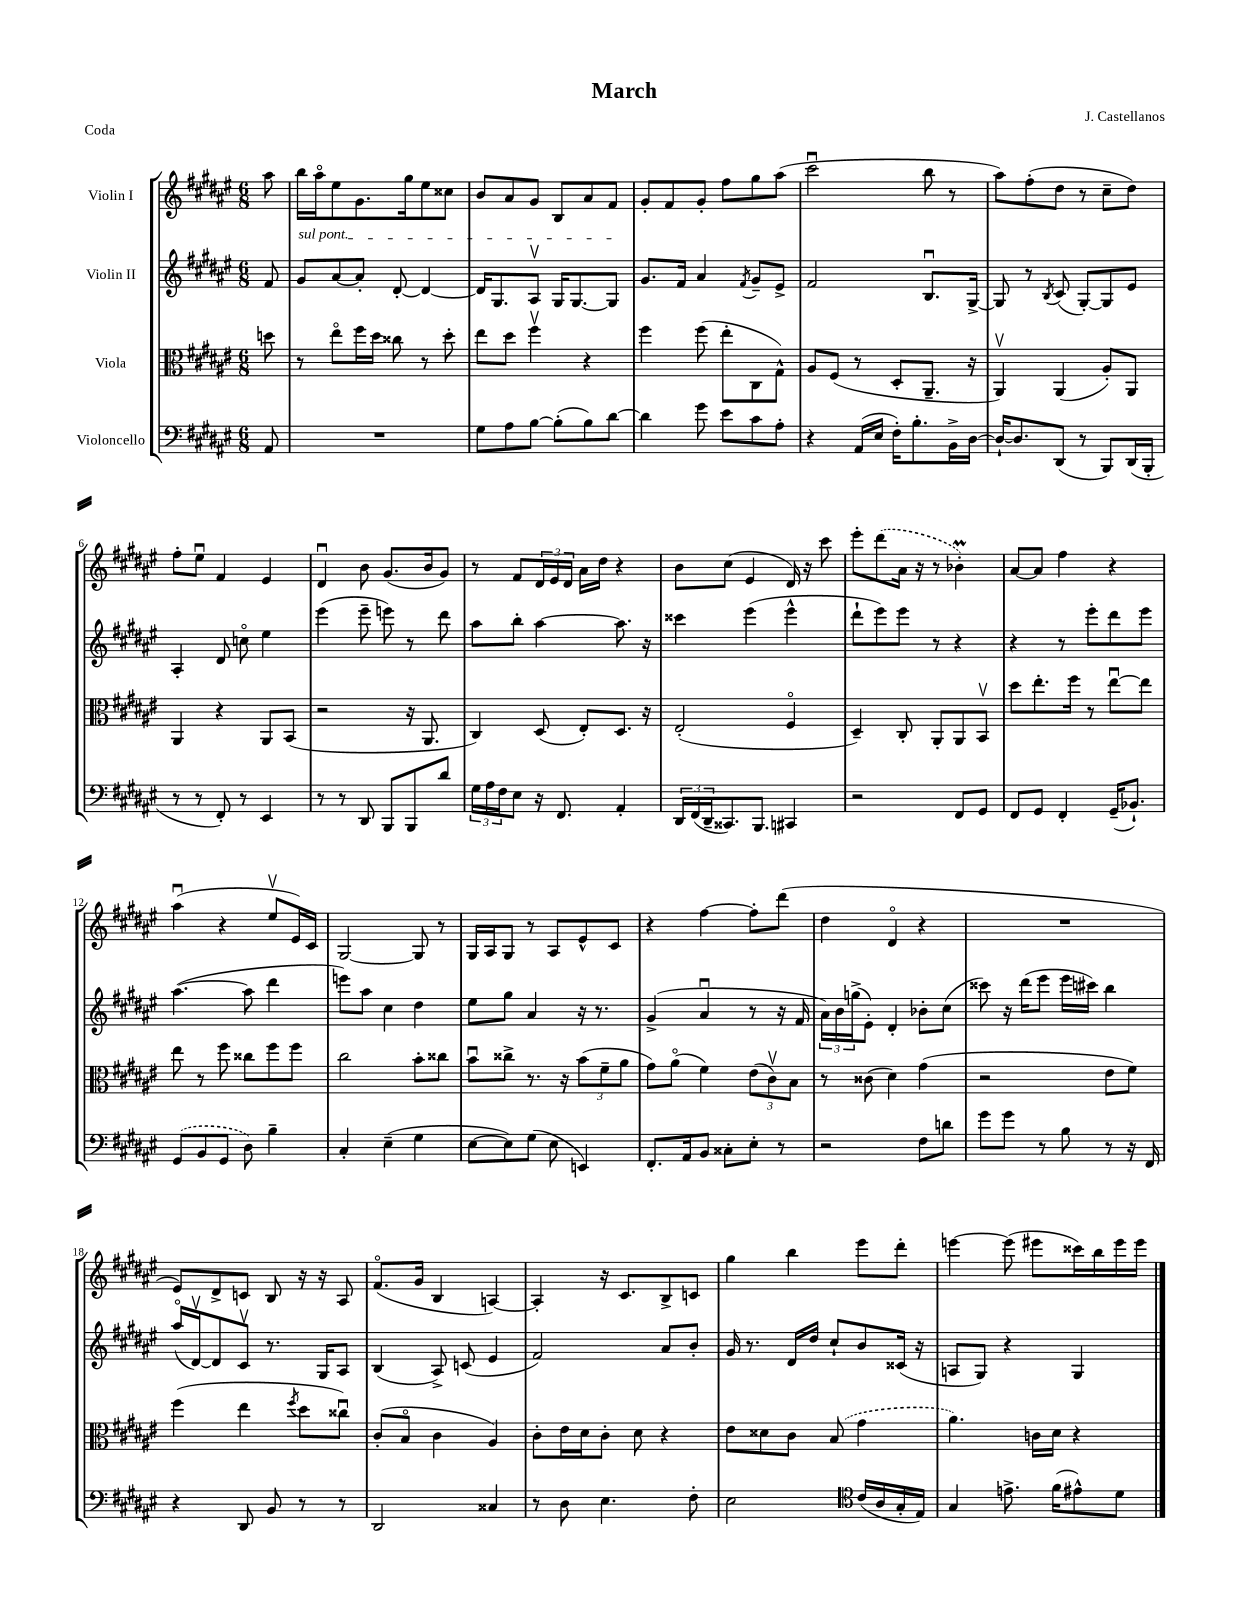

**kern	**kern	**kern	**kern
*part4	*part3	*part2	*part1
*staff4	*staff3	*staff2	*staff1
*I"Violoncello	*I"Viola	*I"Violin II	*I"Violin I
*clefF4	*clefC3	*clefG2	*clefG2
*k[f#c#g#d#a#e#]	*k[f#c#g#d#a#e#]	*k[f#c#g#d#a#e#]	*k[f#c#g#d#a#e#]
*M6/8	*M6/8	*M6/8	*M6/8
=	=	=	=
8AA#/	8ddn\	8f#/	8aa#\
=1	=1	=1	=1
!	!	!LO:TX:a:i:t=sul pont.	!
2.r	8r	8g#/L	16bb\LL
.	.	.	16aa#\J
.	8ee#\L	[8a#/	8ee#\
.	16ff#\L	8a#'/J]	8.g#\
.	16dd#\JJ	.	.
.	8cc##X\	[8d#'/	.
.	.	.	16gg#\k
.	8r	4d#/_	8ee#\
.	8dd#'\	.	8cc##X\J
=2	=2	=2	=2
8G#\L	8ee#\L	16d#/KL]	8b/L
.	.	8.G#/	.
8A#\	8dd#\J	.	8a#/
[8B\J	4ff#v\	8A#v/J	8g#/J
(8B'\L]	.	16G#/KL	8B/L
.	.	[8.G#/	.
8B\)	4r	.	8a#/
[8d#\J	.	8G#/J]	8f#/J
=3	=3	=3	=3
4d#\]	4ff#\	8.g#/L	8g#'/L
.	.	.	8f#/
.	.	16f#/Jk	.
8g#\	(8ff#\	4a#/	8g#'/J
8e#\L	8ee#'\L	.	8ff#\L
.	.	8qf#/	.
8c#\	8C#\	8g#~/L	8gg#\
8A#'\J	8G#^^\J)	8e#^/J	(8aa#\J
=4	=4	=4	=4
4r	8A#/L	2f#/	2ccc#u\
.	(8F#/J	.	.
(16AA#/LL	8r	.	.
16E#/JJ	.	.	.
16F#'\KL)	8D#'/L	.	.
8.B'\	.	.	.
.	8.AA#~/J	8.Bu/L	8bb\
16BB^\L	.	.	8r
[16D#\JJ	16r	[16G#^/Jk	.
=5	=5	=5	=5
16D#`/KL_	4AA#v/)	8G#/]	8aa#\L)
8.D#/]	.	.	.
.	.	8r	(8ff#'\
.	.	8qB/	.
(8DD#/J	(4AA#/	(8c#/	8dd#\J
8r	.	[8G#'/L)	8r
8BBB/L)	8A#'/L)	8G#/]	8cc#~\L
(16DD#/L	8AA#/J	8e#/J	8dd#\J)
16BBB'/JJ	.	.	.
!!LO:LB:g=z
=6	=6	=6	=6
8r	4AA#/	4A#'/	8ff#'\L
8r	.	.	8ee#u\J
8FF#'/)	4r	8d#/	4f#/
8r	.	8ccn\	.
4EE#/	8AA#/L	4ee#\	4e#/
.	(8BB/J	.	.
=7	=7	=7	=7
8r	2r	(4eee#\	4d#u/
8r	.	.	.
8DD#/	.	8eee#~\	8b\
8BBB/L	.	8eeen\)	(8.g#/L
8BBB/	16r	8r	.
.	8.AA#/	.	16b/k
8d#/J	.	8ddd#\	8g#/J)
=8	=8	=8	=8
24G#\LL	4C#/)	8aa#\L	8r
24A#\	.	.	.
24F#\J	.	.	.
8E#\J	.	8bb'\J	8f#/L
16r	(8D#/	[4aa#\	24d#/L
.	.	.	24e#/
8.FF#/	.	.	.
.	.	.	24d#/JJ
.	8E#'/L)	.	16a#\LL
.	.	.	16dd#\JJ
4AA#'/	8.D#/J	8.aa#\]	4r
.	16r	16r	.
=9	=9	=9	=9
24DD#/LL	(2E#'/	4ccc##X\	8b\L
(24FF#/	.	.	.
24DD#~/J	.	.	.
8.CC##X/)	.	.	(8cc#\J
.	.	(4eee#\	4e#/
8.BBB/J	.	.	.
4CC#X/	4F#/	4eee#^^\	16d#/)
.	.	.	16r
.	.	.	8ccc#\
=10	=10	=10	=10
2r	4D#~/)	8ddd#`\L	8eee#'\L
.	.	8eee#\)	(8ddd#\
.	8C#'/	8eee#\J	16a#\Jk
.	.	.	16r
.	8AA#'/L	8r	8r
8FF#/L	8AA#/	4r	4b-XM'\)
8GG#/J	8BBv/J	.	.
=11	=11	=11	=11
8FF#/L	8dd#\L	4r	[8a#/L
8GG#/J	8.ee#'\	.	8a#/J]
4FF#'/	.	8r	4ff#\
.	16ff#\Jk	.	.
.	8r	8eee#'\L	.
(16GG#~/KL	[8ee#u\L	8ddd#\	4r
8.BB-X`/J)	.	.	.
.	8ee#\J]	8eee#\J	.
!!LO:LB:g=z
=12	=12	=12	=12
(8GG#/L	8ee#\	([4.aa#\	(4aa#u\
8BB/	8r	.	.
8GG#/J	8ff#\	.	4r
8D#\)	8cc##X\L	8aa#\]	.
4B~\	8ff#\	4ddd#\	8ee#v/L
.	8ff#\J	.	16e#/L)
.	.	.	16c#/JJ
=13	=13	=13	=13
4C#'/	2cc#\	8eeen\L)	[2G#/
.	.	8aa#\J	.
(4E#~\	.	4cc#\	.
4G#\	8b'\L	4dd#\	8G#/]
.	8cc##X\J	.	8r
=14	=14	=14	=14
[8E#\L	8bu\L	8ee#\L	16G#/LL
.	.	.	16A#/J
8E#\])	8cc##X^\J	8gg#\J	8G#/J
(8G#\J	8.r	4a#/	8r
8E#\	.	.	8A#/L
.	16r	.	.
4EEn/)	(12b\L	16r	8e#^^/
.	.	8.r	.
.	12f#~\	.	.
.	.	.	8c#/J
.	12a#\J	.	.
=15	=15	=15	=15
8.FF#'/L	8g#\L)	(4g#^/	4r
.	(8a#\J	.	.
16AA#/k	.	.	.
8BB/J	4f#\)	4a#u/	[4ff#\
8C##X'\L	.	.	.
8E#'\J	(12e#\L	8r	8ff#'\L]
.	12c#v\)	.	.
8r	.	16r	(8ddd#\J
.	12B\J	.	.
.	.	16f#/	.
=16	=16	=16	=16
2r	8r	24a#\LL)	4dd#\
.	.	24b\	.
.	.	(24ggn^\J	.
.	(8c##X\	8e#'\J)	.
.	4d#\)	4d#'/	4d#/
8F#\L	(4g#\	8b-X'\L	4r
8dn\J	.	(8cc#\J	.
=17	=17	=17	=17
8g#\L	2r	8ccc##X\)	2.r
8g#\J	.	16r	.
.	.	(16ddd#\KL	.
8r	.	8eee#\J	.
8B\	.	16eee#\LL	.
.	.	16ccc#X\JJ)	.
8r	8e#\L	4bb\	.
16r	8f#\J)	.	.
16FF#/	.	.	.
!!LO:LB:g=z
=18	=18	=18	=18
4r	(4ff#\	(16aa#/LL	8e#/L)
.	.	[16d#v/J)	.
.	.	8d#/]	8d#^/
8DD#/	4ee#\	8c#v/J	8cn/J
8BB/	.	8.r	8B/
.	8qff#/	.	.
8r	8dd#\L	.	16r
.	.	16G#/KL	16r
8r	8cc##Xu\J)	8A#/J	8A#/
=19	=19	=19	=19
2DD#/	(8c#'/L	(4B/	(8.f#/L
.	8B/J	.	.
.	.	.	16g#/Jk
.	4c#\	8A#^/)	4B/
.	.	(8cn/	.
4C##X/	4A#/)	4e#/	[4An/)
=20	=20	=20	=20
8r	8c#'\L	2f#/)	4A'/]
8D#\	16e#\L	.	.
.	16d#\J	.	.
4.E#\	8c#'\J	.	16r
.	.	.	8.c#/L
.	8d#\	.	.
.	4r	8a#/L	8B^/
8F#'\	.	8b'/J	8cn/J
=21	=21	=21	=21
2E#\	8e#\L	16g#/	4gg#\
.	.	8.r	.
.	8d##X\	.	.
.	8c#\J	16d#/LL	4bb\
.	.	16dd#/JJ	.
.	(8B/	8cc#`/L	.
*clefC4	*	*	*
(16c#/LL	4g#\	8b/	8eee#\L
16A#/	.	.	.
16G#'/	.	(16c##X/Jk	8ddd#'\J
16E#/JJ)	.	16r	.
=22	=22	=22	=22
4G#/	4.a#\)	8An/L	[4eeen\
.	.	8G#/J)	.
8.en^\	.	4r	(8eee\]
.	16cn\LL	.	8eee#X\L
(16f#\KL	16d#\JJ	.	.
8e#X^^\)	4r	4G#/	16ccc##X\L)
.	.	.	16bb\
8d#\J	.	.	16eee#\
.	.	.	16eee#\JJ
==	==	==	==
*-	*-	*-	*-
